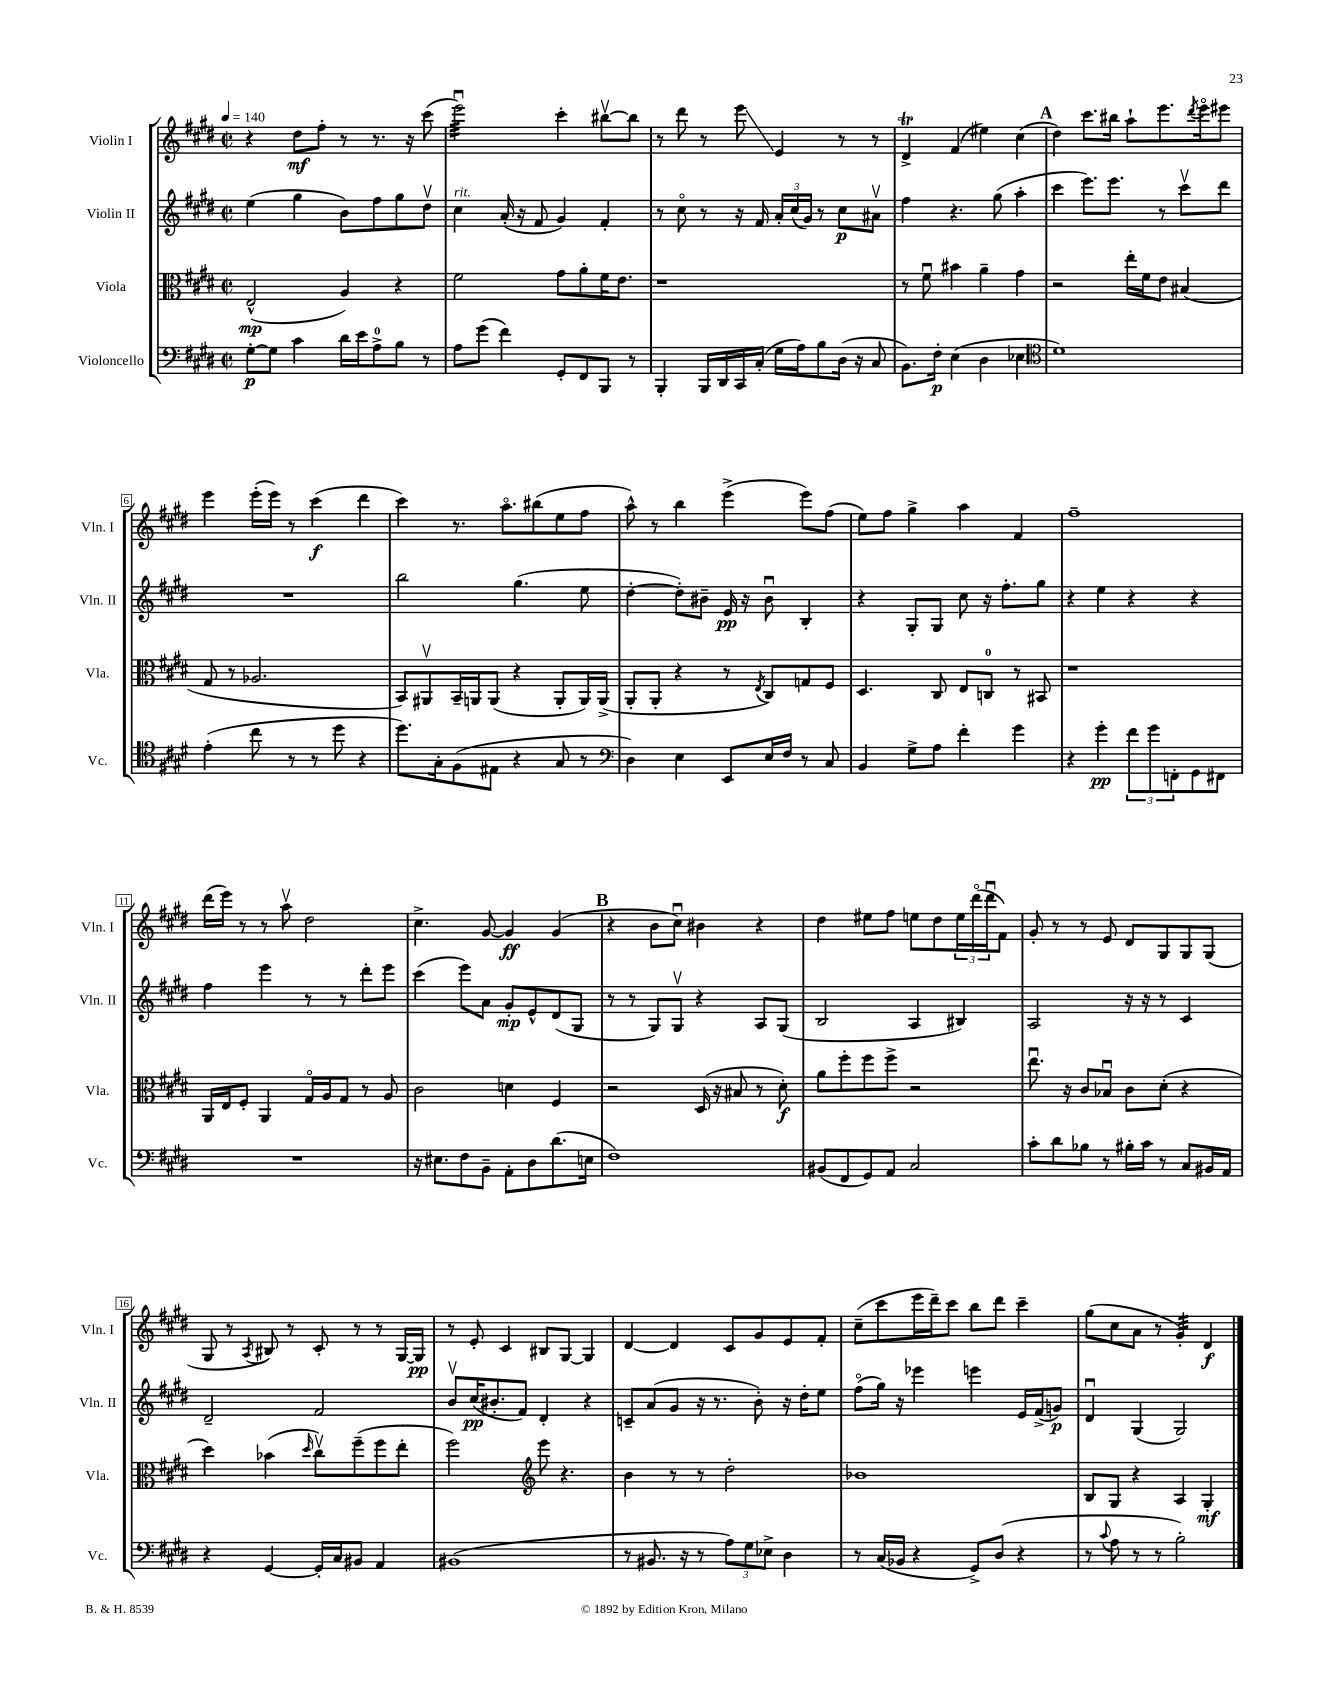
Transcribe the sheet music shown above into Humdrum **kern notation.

**kern	**kern	**kern	**kern
*staff4	*staff3	*staff2	*staff1
*clefF4	*clefC3	*clefG2	*clefG2
*k[f#c#g#d#]	*k[f#c#g#d#]	*k[f#c#g#d#]	*k[f#c#g#d#]
*M2/2	*M2/2	*M2/2	*M2/2
*met(c|)	*met(c|)	*met(c|)	*met(c|)
*MM140	*MM140	*MM140	*MM140
[8G#'	(2E^^	(4ee	4r
8G#]	.	.	.
4c#	.	4gg#	8dd#
.	.	.	8ff#'
16d#	4A)	8b)	8r
16e	.	.	.
8A^	.	8ff#	8.r
8B	4r	8gg#	.
.	.	.	16r
8r	.	8dd#v	(8ccc#
=	=	=	=
8A	2f#	4cc#	2eeeu)
(8g#	.	.	.
4f#)	.	(16a'	.
.	.	16r	.
.	.	8f#	.
8GG#'	8g#	4g#)	4ccc#'
8FF#	8a'	.	.
8BBB	16f#	4f#'	[8bb#v
.	8.e	.	.
8r	.	.	8bb#]
=	=	=	=
4BBB'	1r	8r	8r
.	.	8cc#o	8ddd#
16BBB	.	8r	8r
16DD#	.	.	.
16CC#	.	16r	8eee
(16C#'	.	16f#	.
16G#	.	24a'	4e
.	.	(24cc#	.
16A)	.	.	.
.	.	24g#)	.
8B	.	8r	.
(16D#	.	8cc#	8r
16r	.	.	.
8C#	.	8a#v	8r
=	=	=	=
8.BB)	8r	4ff#	4d#^
.	8f#u	.	.
16F#'	.	.	.
(4E	4b#	4.r	(4f#
4D#	4a~	.	4ee#)
.	.	(8gg#	.
4E-	4g#	4aa'	(4cc#
=	=	=	=
*clefC4	*	*	*
1d#)	2r	4ccc#	4dd#)
.	.	8.eee)	8.ccc#
.	.	8.eee	16bb#
.	16ee'	.	8aa`
.	16f#	.	.
.	8e	8r	8.eee
.	(4B#	8ccc#v	.
.	.	.	8qddd#
.	.	.	16eeeo
.	.	8ddd#	8eee#
=	=	=	=
(4e'	8G#	1r	4eee
.	8r	.	.
8cc#	2.A-	.	(16eee'
.	.	.	16eee)
8r	.	.	8r
8r	.	.	(4ccc#
8dd#	.	.	.
4r	.	.	4ddd#
=	=	=	=
8.dd#)	8BB)	2bb	4ccc#)
.	8AA#v	.	.
16G#'	.	.	.
(8F#	16BB~	.	8.r
.	16AA	.	.
8E#	(8AA	.	.
.	.	.	8.aao
4r	4r	(4.gg#	.
.	.	.	(8bb#
8G#	8AA'	.	8ee
8r	16AA)	8ee	8ff#
.	(16AA^	.	.
=	=	=	=
*clefF4	*	*	*
4D#)	8AA'	[4dd#'	8aa^^)
.	8AA'	.	8r
4E	4r	8dd#'])	4bb
.	.	8b#~	.
8EE	8r	16e	(4eee^
.	.	16r	.
.	8qE	.	.
16E	8C#)	8b#u	.
16F#	.	.	.
8r	8G	4B'	8eee)
8C#	8F#	.	(8ff#
=	=	=	=
4BB	4.D#	4r	8ee)
.	.	.	8ff#
8G#^	.	8G#'	4gg#^
8A	8C#	8G#	.
4f#'	8E	8cc#	4aa
.	8C	16r	.
.	.	8.ff#'	.
4g#	8r	.	4f#
.	8BB#	8gg#	.
=	=	=	=
4r	1r	4r	1ff#~
4g#'	.	4ee	.
12f#	.	4r	.
12g#	.	.	.
12FF'	.	.	.
8GG#	.	4r	.
8FF#	.	.	.
=	=	=	=
1r	16AA	4ff#	(16ddd#
.	16E	.	16eee)
.	8F#'	.	8r
.	4AA	4eee	8r
.	.	.	8aav
.	16G#o	8r	2dd#
.	16A	.	.
.	8G#	8r	.
.	8r	8ddd#'	.
.	8A	8eee	.
=	=	=	=
16r	2c#	(4ccc#	4.cc#^
8.E#	.	.	.
8F#	.	8eee)	.
8BB~	.	8a	[8g#
8AA'	4d	8g#'	4g#]
8D#	.	8e^^	.
(8.d#	4F#	(8d#	(4g#
.	.	8G#	.
16E	.	.	.
=	=	=	=
1F#)	2r	8r	4r
.	.	8r	.
.	.	8G#)	8b
.	.	8G#v	8cc#u)
.	(16D#	4r	4b#
.	16r	.	.
.	8B#	.	.
.	8r	8A	4r
.	8d#')	(8G#	.
=	=	=	=
(8BB#	8a	2B	4dd#
8FF#	8ff#'	.	.
8GG#)	8ff#	.	8ee#
8AA	8ff#^	.	8ff#
2C#	2r	4A	8ee
.	.	.	8dd#
.	.	4B#)	24ee
.	.	.	(24ddd#o
.	.	.	24ddd#u
.	.	.	8f#)
=	=	=	=
8c#'	8.eeu	2A	8g#'
8d#	.	.	8r
.	16r	.	.
8B-	8c#	.	8r
8r	8B-u	.	8e
16B#'	8c#	16r	8d#
16c#	.	16r	.
8r	(8d#'	8r	8G#
8C#	4r	4c#	8G#
16BB#	.	.	(8G#
16AA	.	.	.
=	=	=	=
4r	4dd#)	2d#~	8G#
.	.	.	8r
.	.	.	8qA
[4GG#	(4b-	.	8B#)
.	.	.	8r
.	16qqdd#	.	.
16GG#']	8cc#v)	2f#	8c#'
16C#	.	.	.
8BB#	(8ff#~	.	8r
4AA	8ff#	.	8r
.	8ee'	.	[16G#
.	.	.	16G#]
=	=	=	=
(1BB#	2ff#)	8bv	8r
.	.	(16cc#	8e'
.	.	8.b#'	.
.	.	.	4c#
.	.	8f#)	.
*	*clefG2	*	*
.	8eee	4d#'	8B#
.	4.r	.	[8G#
.	.	4r	4G#]
=	=	=	=
8r	4b	8c~	[4d#
8.BB#	.	(8a	.
.	8r	8g#	4d#]
16r	.	.	.
8r	8r	16r	.
.	.	8.r	.
12A)	2dd#'	.	8c#
12G#	.	.	.
.	.	8b')	8g#
12E-^	.	.	.
4D#	.	16r	8e
.	.	16dd#'	.
.	.	8ee	8f#'
=	=	=	=
8r	1b-	(8ff#o	(8cc#~
(16C#	.	16gg#)	8ccc#
16BB-	.	16r	.
4r	.	4eee-	16eee
.	.	.	16ddd#~)
.	.	.	8ccc#
8GG#^)	.	4eee	8bb
(8D#	.	.	8ddd#
4r	.	16e	4ccc#~
.	.	(16f#^	.
.	.	8g)	.
=	=	=	=
8r	8B	4d#u	(8gg#
8qqc#	.	.	.
8A	8G#	.	8cc#
8r	4r	(4G#	8a
8r	.	.	8r
2B')	4A	2G#)	4g#')
.	4G#'	.	4d#
==	==	==	==
*-	*-	*-	*-
